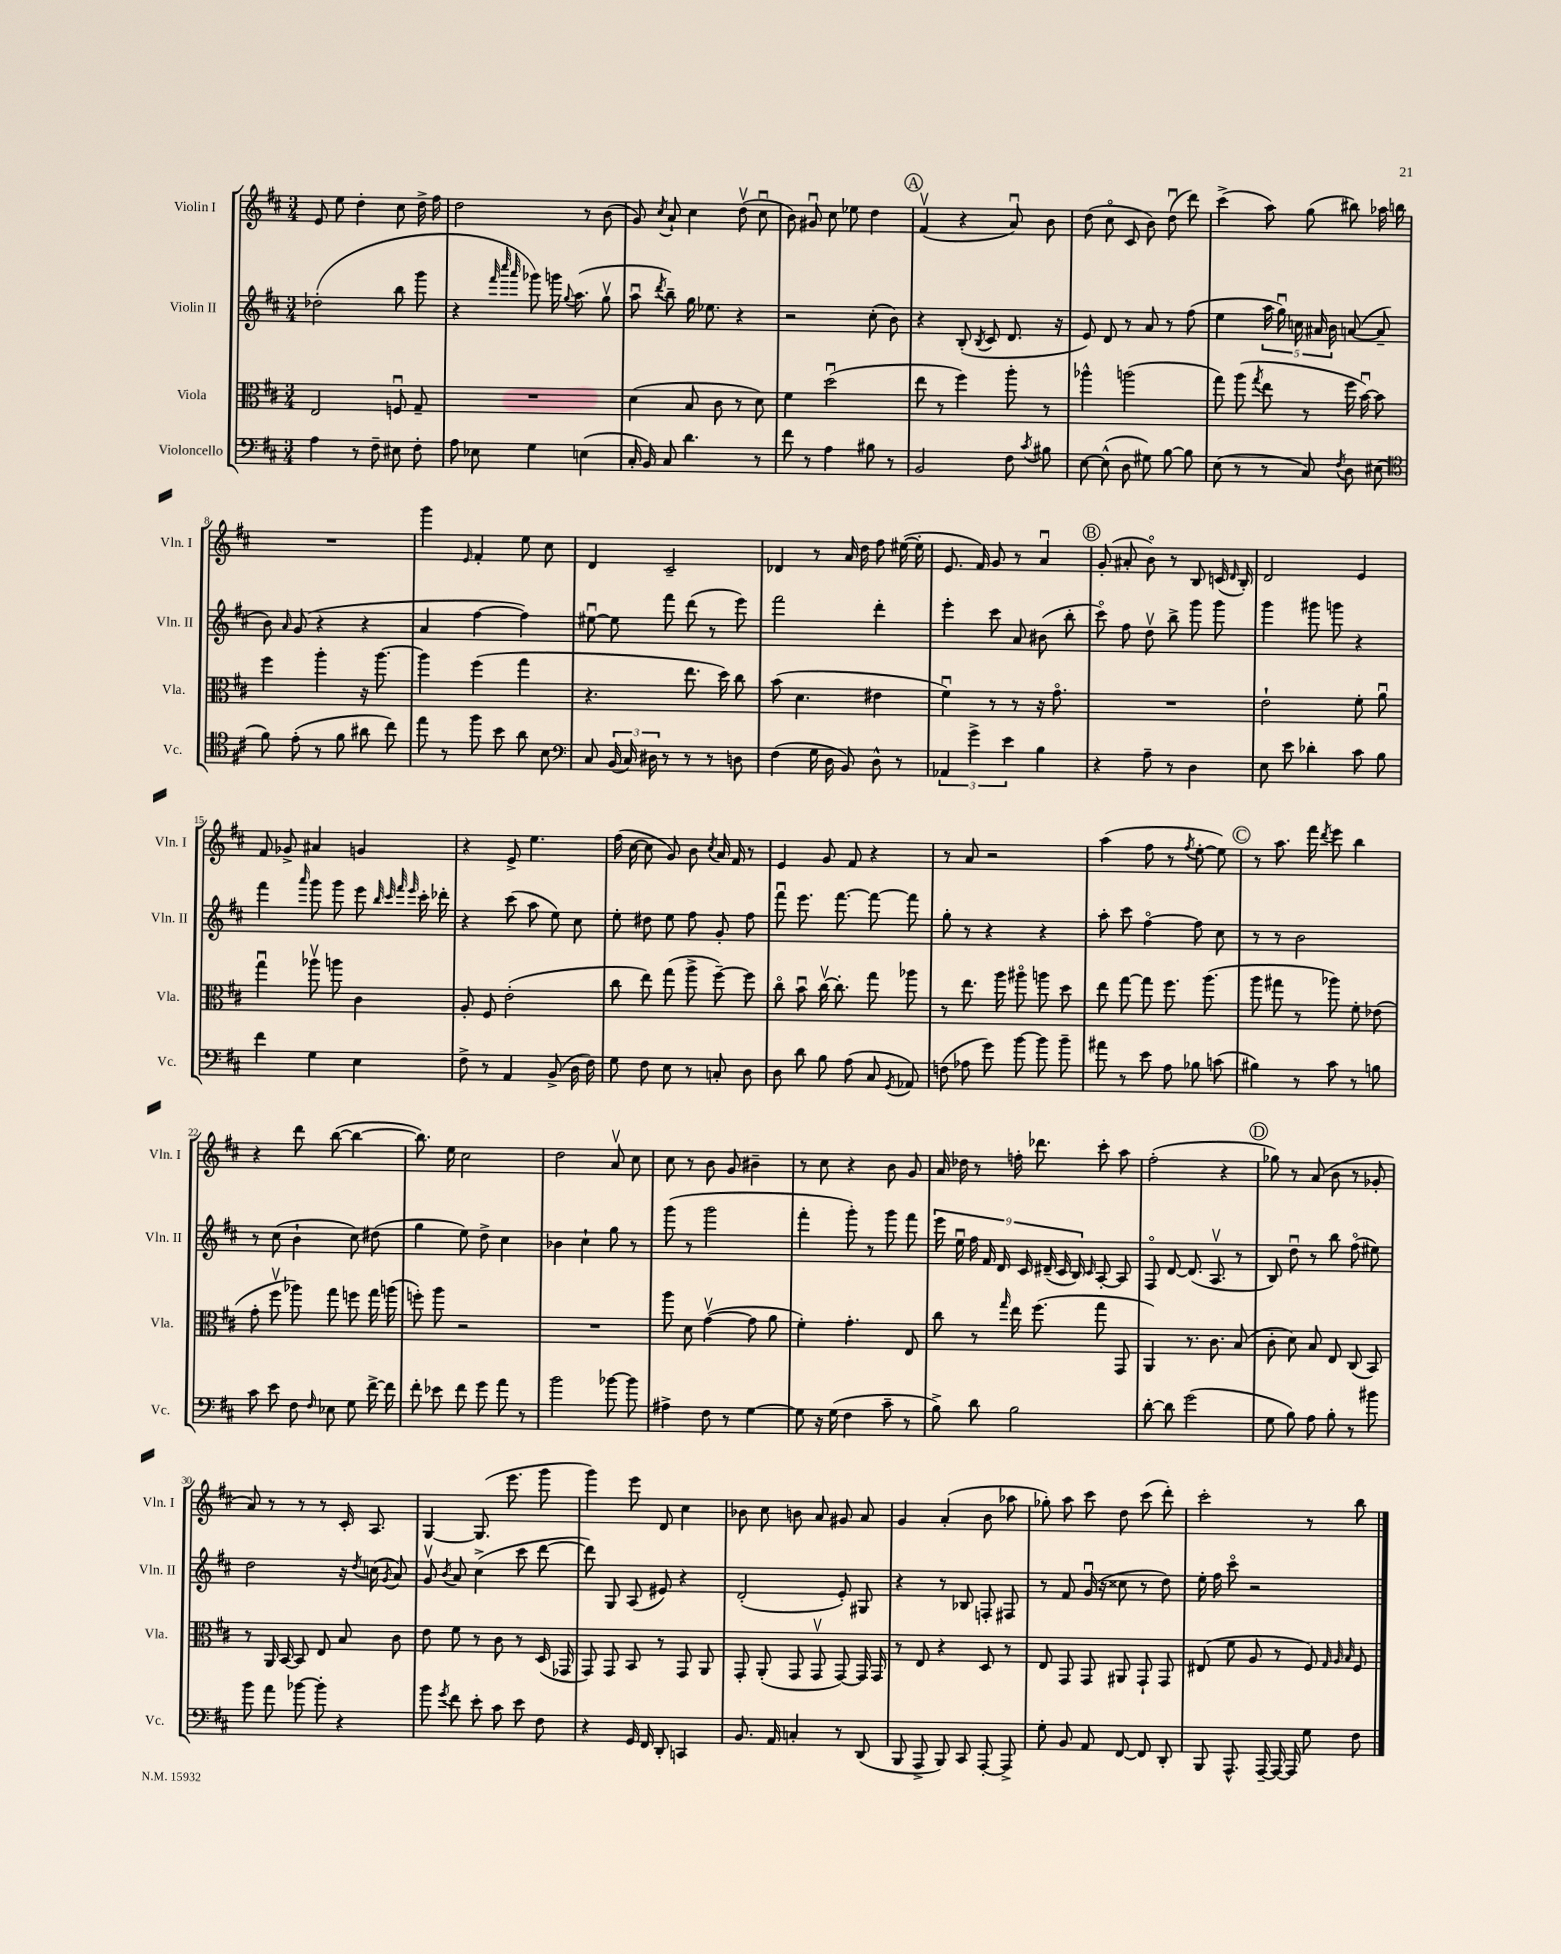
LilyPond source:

<<
\new StaffGroup <<
\new Staff = "s0" \with { instrumentName = "Violin I" shortInstrumentName = "Vln. I" } {
    \clef treble \key d \major \numericTimeSignature \time 3/4
    \autoBeamOff e'8 e''8 d''4-. cis''8 d''16-> fis''16 |
    d''2 r8 b'8( |
    g'8) \acciaccatura { cis''8 } a'8-! cis''4 d''8\upbow( cis''8\downbow |
    b'8) gis'8\downbow cis''8 ees''8 d''4 |
    \mark \markup { \circle "A" } fis'4\upbow( r4 a'8\downbow) b'8 |
    d''8( cis''8\flageolet cis'8 b'8) d''8\downbow( d'''8) |
    cis'''4->( a''8) g''8( bis''8) aes''16 b''16 |
    R2. |
    g'''4 \grace { e'16 } fis'4-. e''8 cis''8 |
    d'4 cis'2-- |
    des'4 r8 a'16 d''16 fis''8 eis''16~( eis''16-. |
    e'8. fis'16) g'8 r8 a'4\downbow |
    \mark \markup { \circle "B" } g'8-.( ais'8-. b'8\flageolet) r8 b8 c'16( \grace { d'16 } b16-.) |
    d'2 e'4 |
    fis'8 ges'8-> ais'4 g'4 |
    r4 e'8-> e''4. |
    fis''16( cis''16~ cis''8 g'8) b'8 \acciaccatura { cis''8 } a'16 fis'16 r8 |
    e'4 g'8 fis'8 r4 |
    r8 a'8 r2 |
    a''4( fis''8 r8 \acciaccatura { fis''8 } e''8~-. e''8) |
    \mark \markup { \circle "C" } r8 a''8. fis'''16 \acciaccatura { d'''8 } e'''8 b''4 |
    r4 d'''8 b''8~( b''4~ |
    b''8.) e''16 cis''2 |
    d''2 a'8\upbow cis''8 |
    cis''8 r8 b'8 g'8 bis'4-- |
    r8 cis''8 r4 b'8 g'8 |
    a'16 des''16 r8 f''16-. des'''8. cis'''8-. a''8 |
    fis''2-.( r4 |
    \mark \markup { \circle "D" } ges''8) r8 a'8( b'8 r8 ges'8-. |
    a'8) r8 r8 r8 cis'16-. a8. |
    g4~ g8.( e'''8. g'''8 |
    g'''4) e'''8 d'8 cis''4 |
    bes'8 cis''8 b'8 a'8 gis'8 a'8 |
    g'4 a'4-.( b'8 aes''8 |
    ges''8-.) a''8 cis'''8 d''8 cis'''8( d'''8-.) |
    cis'''2-. r8 b''8 \bar "|." |
}
\new Staff = "s1" \with { instrumentName = "Violin II" shortInstrumentName = "Vln. II" } {
    \clef treble \key d \major \numericTimeSignature \time 3/4
    \autoBeamOff des''2-.( b''8 g'''8 |
    r4 \grace { fis'''32 cis''''32 a'''32 } ges'''8) g'''16 \appoggiatura { g''8 } a''8.( g''8\upbow |
    a''8\downbow \acciaccatura { d'''8 } b''8--) g''16 ees''8. r4 |
    r2 cis''8-.( b'8) |
    \mark \markup { \circle "A" } r4 b8-.( \acciaccatura { b8 } cis'8 d'8. r16 |
    e'8) d'8 r8 a'8 r8 fis''8( |
    e''4 \tuplet 5/4 { a''16 g''16\downbow) c''16 ais'16 b'16 } a'8~( a'8-- |
    b'8) \grace { a'16 } g'8( r4 r4 |
    a'4 fis''4~ fis''4) |
    eis''8~\downbow eis''8 fis'''8 d'''8( r8 e'''8) |
    fis'''2 d'''4-. |
    e'''4-. cis'''8 a'8 bis'8( b''8-. |
    \mark \markup { \circle "B" } cis'''8\flageolet) fis''8 d''8\upbow b''8-> g'''8 g'''8 |
    g'''4 gis'''8 g'''8 r4 |
    fis'''4 \grace { a'''16 } g'''8 g'''8 e'''8 \grace { b''32 cis'''32 fis'''32 e'''32 } cis'''16-. des'''16-. |
    r4 cis'''8( a''8 e''8) cis''8 |
    e''8-. dis''8 e''8 fis''8 g'8-. fis''8 |
    fis'''8\downbow e'''8. fis'''8.~ fis'''8~ fis'''8 |
    g''8-. r8 r4 r4 |
    a''8-. cis'''8 fis''4~\flageolet fis''8 cis''8 |
    \mark \markup { \circle "C" } r8 r8 b'2 |
    r8 cis''8( b'4-! cis''8) dis''8( |
    g''4 e''8) d''8-> cis''4 |
    bes'4 cis''4-! g''8 r8 |
    g'''8( r8 g'''2 |
    fis'''4-. g'''8-.) r8 g'''8 fis'''8 |
    \tuplet 9/8 { e'''16 e''16\downbow fis''16 fis'16 d'16 cis'16 dis'16--( cis'16 b16) } \grace { cis'16 } a8~-. a8 |
    fis8\flageolet d'8~ d'8.( a8.\upbow r8 |
    \mark \markup { \circle "D" } b8) d''8\downbow r8 b''8 fis''8\flageolet( eis''8) |
    d''2 r16 \acciaccatura { d''8 } c''16( \acciaccatura { g'8 } a'8) |
    g'8\upbow \acciaccatura { b'8 } a'8 cis''4->( cis'''8 d'''8~ |
    d'''8) g8 a8( eis'8) r4 |
    d'2-.( e'8-.) gis8 |
    r4 r8 bes8 f8-. fis8 |
    r8 fis'8 g'16\downbow( r16 cisis''8 r8 d''8) |
    e''16-. fis''16 cis'''8\flageolet r2 \bar "|." |
}
\new Staff = "s2" \with { instrumentName = "Viola" shortInstrumentName = "Vla." } {
    \clef alto \key d \major \numericTimeSignature \time 3/4
    \autoBeamOff e2 f8\downbow g8-- |
    R2. |
    d'4( b8 cis'8 r8 d'8) |
    fis'4 d''2\downbow( |
    \mark \markup { \circle "A" } e''8 r8 fis''4) a''8-. r8 |
    aes''4-^ a''2( |
    g''8) a''8( \acciaccatura { g''8 } e''8 r8 fis''16 b'16~\downbow) b'8 |
    fis''4 a''4-. r16 a''8.~ |
    a''4 fis''4( g''4 |
    r4. e''8. d''16) cis''8 |
    b'8( d'4. eis'4 |
    fis'4\downbow) r8 r8 r16 g'8.\flageolet |
    \mark \markup { \circle "B" } R2. |
    e'2-! fis'8-. a'8\downbow |
    g''4\downbow aes''8\upbow a''8 cis'4 |
    a8-. fis8 e'2-.( |
    cis''8 e''8) g''8( a''8-> fis''8~--) fis''8 |
    cis''8\flageolet b'8\downbow cis''16~\upbow cis''8.-. g''8 aes''8 |
    r8 e''8. a''16 ais''8\flageolet a''8 d''8 |
    e''8 g''8~ g''8 fis''8. a''8.( |
    \mark \markup { \circle "C" } a''8 gis''8 r8 aes''8) fis'8-. ees'8( |
    g'8-. fis''8\upbow aes''8) g''8 f''8 g''16 a''16( |
    f''8-.) a''8 r2 |
    R2. |
    a''8 d'8 g'4~\upbow( g'8 a'8 |
    fis'4-.) g'4.-. e8 |
    cis''8 r8 \grace { g''16 } e''16 fis''8.( g''8 g,8 |
    a,4) r8. cis'8. b8( |
    \mark \markup { \circle "D" } cis'8-. d'8) b8 e8 cis8( b,8) |
    r8 a,16 b,16~ b,8 e8 b8 cis'8 |
    e'8 fis'8 r8 cis'8 r8 d16( ges,16 |
    g,8) g,8 b,8 r8 g,8 a,8 |
    g,8-. a,8-.( g,8 g,8\upbow g,8~) g,16 g,16 |
    r8 e8 r4 d8 r8 |
    e8 g,8 g,8 ais,8 g,8-! g,8 |
    eis8( fis'8 a8 r8 fis8) \grace { g32 a32 b32 } fis8 \bar "|." |
}
\new Staff = "s3" \with { instrumentName = "Violoncello" shortInstrumentName = "Vc." } {
    \clef bass \key d \major \numericTimeSignature \time 3/4
    \autoBeamOff a4 r8 fis8-- eis8 fis8-. |
    a8 ees8 g4 e4( |
    cis16-. b,16) cis8 d'4. r8 |
    fis'8 r8 a4 bis8 r8 |
    \mark \markup { \circle "A" } b,2 fis8 \acciaccatura { cis'8 } bis8 |
    e8~ e8-^( d8 gis8) b8~ b8 |
    e8( r8 r8 cis8) \acciaccatura { fis8 } d8 eis8( |
    \clef tenor fis'8) e'8-.( r8 fis'8 ais'8 cis''8) |
    e''8 r8 fis''8 b'8 a'8 b8 |
    \clef bass cis8 \tuplet 3/2 { b,16( cis16) dis16 } r8 r8 r8 d8 |
    fis4( g16 d16 b,8) d8-^ r8 |
    \tuplet 3/2 { aes,4 g'4-> e'4 } b4 |
    \mark \markup { \circle "B" } r4 a8-- r8 d4 |
    e8 e'8 des'4-. cis'8 b8 |
    fis'4 g4 e4 |
    fis8-> r8 a,4 b,8->( d16 fis16) |
    g8 fis8 e8 r8 c8-. d8 |
    d8 d'8 b8 a8( cis8 \acciaccatura { g,8 } aes,8) |
    f8( aes8 g'8) b'8~ b'8 b'8-- |
    ais'8 r8 e'8 a8 bes8 c'8( |
    \mark \markup { \circle "C" } bis4) r8 cis'8 r8 b8 |
    cis'8 e'8 fis8 \grace { fis16 } ees8 g8 fis'16~-> fis'16 |
    fis'8-. ees'8 fis'8 g'8 a'8 r8 |
    b'2 bes'8~ bes'8 |
    ais4-> fis8 r8 g4~ |
    g8 r16 g16( fis4 cis'8-- r8 |
    b8->) d'8 b2 |
    d'8~-. d'8 g'2( |
    \mark \markup { \circle "D" } g8 b8) a8 b8-. r8 bis'8 |
    b'8 a'8 bes'8~ bes'8-. r4 |
    b'8 \acciaccatura { g'8 } fis'8 e'8-. cis'8 e'8 fis8 |
    r4 g,16 fis,16 d,8-. c,4 |
    b,8. a,16 c4-. r8 d,8( |
    b,,8 a,,8-> b,,8) cis,8 a,,8~-. a,,8-> |
    g8-. b,8 a,8 fis,8~ fis,8 d,8-. |
    b,,8 a,,8.-^ a,,16~-- a,,16~ a,,16 g8 fis8 \bar "|." |
}
>>
>>
